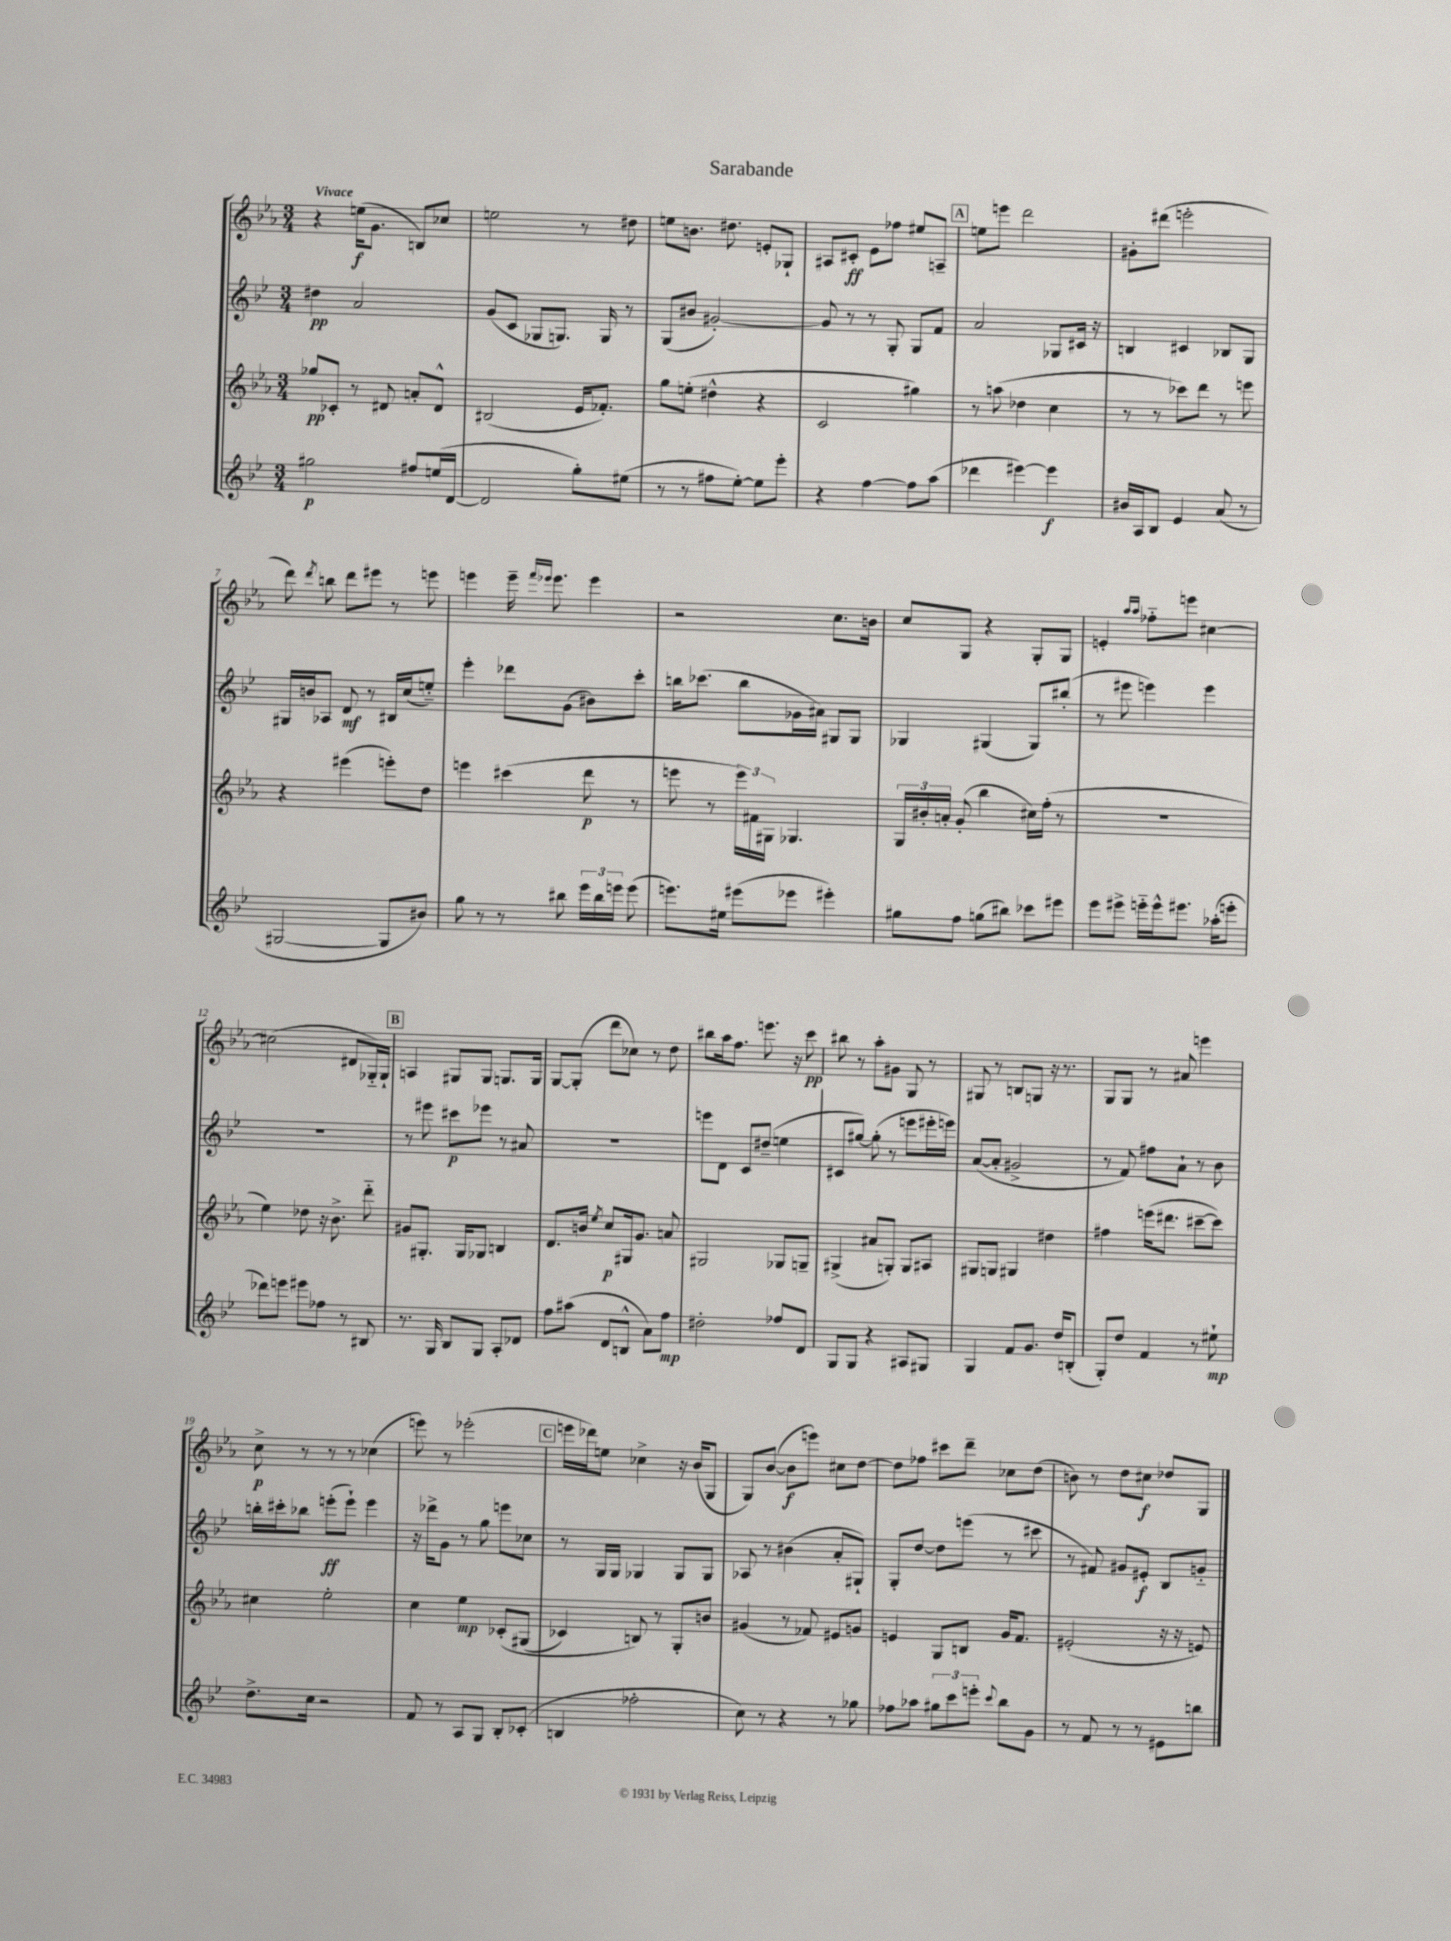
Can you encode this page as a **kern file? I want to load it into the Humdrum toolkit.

**kern	**dynam	**kern	**dynam	**kern	**dynam	**kern	**dynam
*part4	*part4	*part3	*part3	*part2	*part2	*part1	*part1
*staff4	*staff4	*staff3	*staff3	*staff2	*staff2	*staff1	*staff1
*clefG2	*	*clefG2	*	*clefG2	*	*clefG2	*
*k[b-e-]	*	*k[b-e-a-]	*	*k[b-e-]	*	*k[b-e-a-]	*
*M3/4	*	*M3/4	*	*M3/4	*	*M3/4	*
=1	=1	=1	=1	=1	=1	=1	=1
!	!	!	!	!	!	!LO:TX:a:B:t=Vivace	!
2gg#X\	p	8gg-X/L	pp	4dd#X\	pp	4r	.
.	.	8c-X'/J	.	.	.	.	.
.	.	8r	.	2a/	.	(16een\KL	f
.	.	.	.	.	.	8.g\J	.
.	.	8d#X/	.	.	.	.	.
8ff#X/L	.	8an'/L	.	.	.	8Bn/L)	.
(16een/L	.	8d#^^/J	.	.	.	8cc-X/J	.
[16d/JJ	.	.	.	.	.	.	.
=2	=2	=2	=2	=2	=2	=2	=2
2d/]	.	(2B#X/	.	(8g/L	.	2een\	.
.	.	.	.	8c/J	.	.	.
.	.	.	.	8G-X/L	.	.	.
.	.	.	.	8.Gn/J)	.	.	.
8gg'\L)	.	16e-/KL	.	.	.	8r	.
.	.	8.f-X'/J)	.	16G/	.	.	.
(8ee#X\J	.	.	.	8r	.	8dd#X\	.
=3	=3	=3	=3	=3	=3	=3	=3
8r	.	8gg\L	.	(8G/L	.	8een\L	.
8r	.	(8een'\J	.	8b#X/J	.	8.bn\J	.
8ff#X\L	.	4dd#X^^\	.	[2g#X'/)	.	.	.
.	.	.	.	.	.	8.dd#X\	.
[8ee-'\J)	.	.	.	.	.	.	.
8ee-\L]	.	4r	.	.	.	8en'/L	.
8eee-'\J	.	.	.	.	.	8G-X`/J	.
=4	=4	=4	=4	=4	=4	=4	=4
4r	.	2c/	.	8g#/]	.	8A#X/L	.
.	.	.	.	8r	.	8c#X'/J	ff
[4ff\	.	.	.	8r	.	8e-\L	.
.	.	.	.	8G'/	.	8ff-X\J	.
8ff\L]	.	4gg#X\)	.	8G/L	.	8ee#X/L	.
(8aa\J	.	.	.	8f/J	.	8An~/J	.
!!LO:REH:place=s1:t=A
=5	=5	=5	=5	=5	=5	=5	=5
4ddd-X\	.	8r	.	2a/	.	8een\L	.
.	.	(8aan\	.	.	.	8eeen\J	.
[4eee#X\)	.	4dd-X\	.	.	.	2ddd\	.
4eee#\]	f	4cc\	.	8G-X/L	.	.	.
.	.	.	.	16c#X/Jk	.	.	.
.	.	.	.	16r	.	.	.
=6	=6	=6	=6	=6	=6	=6	=6
16b#X/LL	.	8r	.	4Bn/	.	8g#X'\L	.
16A/J	.	.	.	.	.	.	.
8B-/J	.	8r	.	.	.	(8ddd#X\J	.
4e-/	.	8ccc-X\L)	.	4c#X/	.	2eeen'\	.
.	.	8ddd\J	.	.	.	.	.
(8a/	.	8r	.	8B-X/L	.	.	.
8r	.	8eeen\	.	8G/J	.	.	.
!!LO:LB:g=z
=7	=7	=7	=7	=7	=7	=7	=7
[2G#X/	.	4r	.	16G#X/LL	.	8ddd\)	.
.	.	.	.	16bn/J	.	.	.
.	.	.	.	.	.	8qddd/	.
.	.	.	.	8A-X/J	.	8bbn\	.
.	.	(4eee#X\	.	8d/	mf	8ddd\L	.
.	.	.	.	8r	.	8eee#X\J	.
8G#/L]	.	8eeen'\L)	.	16B#X/LL	.	8r	.
.	.	.	.	(16cc/J	.	.	.
8b#X/J)	.	8dd\J	.	8een/J)	.	8eeen\	.
=8	=8	=8	=8	=8	=8	=8	=8
8gg\	.	4eeen\	.	4eee-'\	.	4eeen\	.
8r	.	.	.	.	.	.	.
8r	.	(4ccc#X\	.	8ddd-X\L	.	16eee~\	.
.	.	.	.	.	.	16qqfff/LL	.
.	.	.	.	.	.	16qqeee-X/JJ	.
.	.	.	.	.	.	8.eee-\	.
8bb#X\	.	.	.	(8g\J	.	.	.
24eee-\LL	.	8ddd\	p	8b#X\L)	.	4eee-\	.
24bb#\	.	.	.	.	.	.	.
24eeen\JJ	.	.	.	.	.	.	.
(8eee\	.	8r	.	8ccc'\J	.	.	.
=9	=9	=9	=9	=9	=9	=9	=9
8.eeen\L)	.	8eeen\	.	16bbn\KL	.	2r	.
.	.	.	.	(8.ccc-X\J	.	.	.
.	.	8r	.	.	.	.	.
16ee#X\Jk	.	.	.	.	.	.	.
(8eee#X\L	.	24eee\LL)	.	8bb\L	.	.	.
.	.	24f#X\	.	.	.	.	.
.	.	24G#X\JJ	.	.	.	.	.
8eee-X\J	.	4.G-X/	.	16g-X\L	.	.	.
.	.	.	.	16a#X\JJ)	.	.	.
4eee#X'\)	.	.	.	8G#X/L	.	8.cc\L	.
.	.	.	.	8G#/J	.	.	.
.	.	.	.	.	.	16bn\Jk	.
=10	=10	=10	=10	=10	=10	=10	=10
8gg#X\L	.	24G/LL	.	4G-X/	.	8cc/L	.
.	.	24b#X'/	.	.	.	.	.
.	.	24an'/JJ	.	.	.	.	.
8ff\J	.	(8g'/	.	.	.	8G/J	.
(8ggn\L	.	4bb-\	.	(4G#X/	.	4r	.
8bb#X\J)	.	.	.	.	.	.	.
8ccc-X\L	.	16cc#X\LL)	.	8G#/L)	.	8G'/L	.
.	.	(16ff'\JJ	.	.	.	.	.
8eee#X\J	.	8r	.	(8bb#X'/J	.	8G/J	.
=11	=11	=11	=11	=11	=11	=11	=11
8eee-\L	.	2.r	.	8r	.	4en'/	.
8eee#X^\J	.	.	.	8eee#X\	.	.	.
.	.	.	.	.	.	16qqaa-/LL	.
.	.	.	.	.	.	16qqaa-/JJ	.
16eeen\LL	.	.	.	4eeen\)	.	8ff-X\L	.
16eee^^\J	.	.	.	.	.	.	.
8.eee#X\J	.	.	.	.	.	8eeen\J	.
.	.	.	.	4eee\	.	[4cc#X\	.
(16aa-X'\KL	.	.	.	.	.	.	.
8eeen'\J	.	.	.	.	.	.	.
!!LO:LB:g=z
=12	=12	=12	=12	=12	=12	=12	=12
8ddd-X\L)	.	4ee-\)	.	2.r	.	(2cc#X\]	.
8eeen\J	.	.	.	.	.	.	.
8eee#X\L	.	8dd-X\	.	.	.	.	.
8ff-X\J	.	16r	.	.	.	.	.
.	.	8.b-^\	.	.	.	.	.
8r	.	.	.	.	.	8d#X/L	.
8B#X/	.	8ddd\	.	.	.	16G-X/L)	.
.	.	.	.	.	.	16G-`/JJ	.
!!LO:REH:place=s1:t=B
=13	=13	=13	=13	=13	=13	=13	=13
8.r	.	8g#X/L	.	8r	.	4An/	.
.	.	8.G#X'/J	.	8eee#X\	.	.	.
16G/	.	.	.	.	.	.	.
8B-/L	.	.	.	8ccc#X\L	p	8G#X/L	.
.	.	16G#/KL	.	.	.	.	.
8G/J	.	8G-X/J	.	8eee-X\J	.	8G#/J	.
8A'/L	.	4Bn/	.	8r	.	8.Gn/L	.
8d-X/J	.	.	.	8a#X/	.	.	.
.	.	.	.	.	.	16G/Jk	.
=14	=14	=14	=14	=14	=14	=14	=14
8ff\L	.	8.d/L	.	2.r	.	[8G/L	.
(8aa#X\J	.	.	.	.	.	(8G'/J]	.
.	.	16bn/Jk	.	.	.	.	.
.	.	8qee-/	.	.	.	.	.
8d/L	.	8cc/L	p	.	.	8ddd\L	.
8Bn^^/J	.	16G#X/k	.	.	.	8cc-X\J)	.
.	.	8.g/J	.	.	.	.	.
8a\L)	.	.	.	.	.	8r	.
8ff\J	mp	8an/	.	.	.	8dd\	.
=15	=15	=15	=15	=15	=15	=15	=15
2dd#X'\	.	2G#X/	.	8eeen\L	.	8bb#X\L	.
.	.	.	.	8d\J	.	16aa-\k	.
.	.	.	.	.	.	8.ff\J	.
.	.	.	.	8c/L	.	.	.
.	.	.	.	(8dd#X~/J	.	8.eeen\	.
8ff-X/L	.	8G-X/L	.	4een\	.	.	.
.	.	.	.	.	.	16r	.
8d/J	.	8Gn~/J	.	.	.	8ccc\	pp
=16	=16	=16	=16	=16	=16	=16	=16
8G/L	.	(4G#X^/	.	8c#X/L	.	8bb#X\	.
8G/J	.	.	.	[8gg#X/J)	.	8r	.
4r	.	8a#X/L	.	(8gg#'\]	.	8aa-'\L	.
.	.	8Gn'/J)	.	8r	.	8g#X\J	.
8A#X/L	.	8G/L	.	8eeen\L	.	8G/	.
8G#X/J	.	8A#X/J	.	16eee#X'\L	.	8r	.
.	.	.	.	16eeen\JJ)	.	.	.
=17	=17	=17	=17	=17	=17	=17	=17
4G/	.	8G#X/L	.	([8a/L	.	8G#X/	.
.	.	8Gn/J	.	8a'/J]	.	8r	.
8f/L	.	4G#X/	.	2g#X^/	.	8Bn/L	.
8.g/J	.	.	.	.	.	8Gn/J	.
.	.	4dd#X\	.	.	.	16r	.
16dd/KL	.	.	.	.	.	8.r	.
(8Bn'/J	.	.	.	.	.	.	.
=18	=18	=18	=18	=18	=18	=18	=18
8G'/L)	.	4ff#X\	.	8r	.	8G/L	.
8dd/J	.	.	.	8f/)	.	8G/J	.
4f/	.	(16eeen\KL	.	8ff#X\L	.	8r	.
.	.	8.ddd#X\J	.	.	.	.	.
.	.	.	.	8a`\J	.	8a#X/	.
8r	.	[8ccc#X~\L	.	8r	.	4eeen\	.
8ee#X`\	mp	8ccc#\J])	.	8b-\	.	.	.
!!LO:LB:g=z
=19	=19	=19	=19	=19	=19	=19	=19
8.dd^\L	.	4cc#X\	.	16bbn'\LL	.	8cc^\	p
.	.	.	.	16ccc#X'\J	.	.	.
.	.	.	.	8bb-X\J	.	8r	.
16cc\Jk	.	.	.	.	.	.	.
2r	.	2ee-'\	.	(8eeen'\L	ff	8r	.
.	.	.	.	8eee`\J)	.	8r	.
.	.	.	.	4eee\	.	(4cc-X\	.
=20	=20	=20	=20	=20	=20	=20	=20
8f/	.	4cc\	.	16r	.	8eeen\)	.
.	.	.	.	16ddd-X^\KL	.	.	.
8r	.	.	.	8g\J	.	8r	.
8A/L	.	4ee-\	mp	8r	.	(2eee-X'\	.
8G/J	.	.	.	8gg\	.	.	.
8B-'/L	.	(8c-X'/L	.	8eeen\L	.	.	.
(8c-X'/J	.	(8G#X/J	.	8cc-X\J	.	.	.
!!LO:REH:place=s1:t=C
=21	=21	=21	=21	=21	=21	=21	=21
4Bn/	.	4c-X/)	.	8r	.	16eeen\LL	.
.	.	.	.	.	.	16ddd-X\J)	.
.	.	.	.	16G/LL	.	8een\J	.
.	.	.	.	16G/JJ	.	.	.
2ff-X'\	.	8Bn/)	.	4G-X/	.	4cc-X^\	.
.	.	8r	.	.	.	.	.
.	.	8G'/L	.	8G-/L	.	16r	.
.	.	.	.	.	.	(16b-/KL	.
.	.	8bn/J	.	8G-/J	.	8G/J	.
=22	=22	=22	=22	=22	=22	=22	=22
8cc\)	.	(4g#X/	.	8A-X/	.	8G/L)	.
8r	.	.	.	8r	.	([8b-/J	.
4r	.	8r	.	(4b#X\	.	8b-\L]	f
.	.	8f-X/)	.	.	.	8eeen\J)	.
8r	.	8e#X/L	.	8a'/L	.	8cc#X\L	.
8gg-X\	.	8gn/J	.	8G#X`/J)	.	[8dd\J	.
=23	=23	=23	=23	=23	=23	=23	=23
8ff-X\L	.	4en/	.	8G'/L	.	8dd\L]	.
8aa-X\J	.	.	.	[8dd/J	.	8ff-X\J	.
12gg#X\L	.	8G/L	.	8dd\L]	.	8ccc#X\L	.
12ccc\	.	.	.	.	.	.	.
.	.	8Bn/J	.	(8eeen\J	.	8ddd~\J	.
12eeen'\J	.	.	.	.	.	.	.
8qqccc/	.	.	.	.	.	.	.
8bb-\L	.	16g/KL	.	8r	.	8cc-X\L	.
.	.	8.f/J	.	.	.	.	.
8g\J	.	.	.	8ccc#X\	.	(8dd\J	.
=24	=24	=24	=24	=24	=24	=24	=24
8r	.	(2e#X'/	.	8r	.	8bn\)	.
8f/	.	.	.	8f#X/)	.	8r	.
8r	.	.	.	8g#X/L	.	8dd\L	.
8r	.	.	.	8e#X'/J	f	8cc#X\J	f
8e#X\L	.	16r	.	8B-/L	.	8dd-X/L	.
.	.	16r	.	.	.	.	.
8bbn\J	.	8en/)	.	8gn/J	.	8G/J	.
==	==	==	==	==	==	==	==
*-	*-	*-	*-	*-	*-	*-	*-
